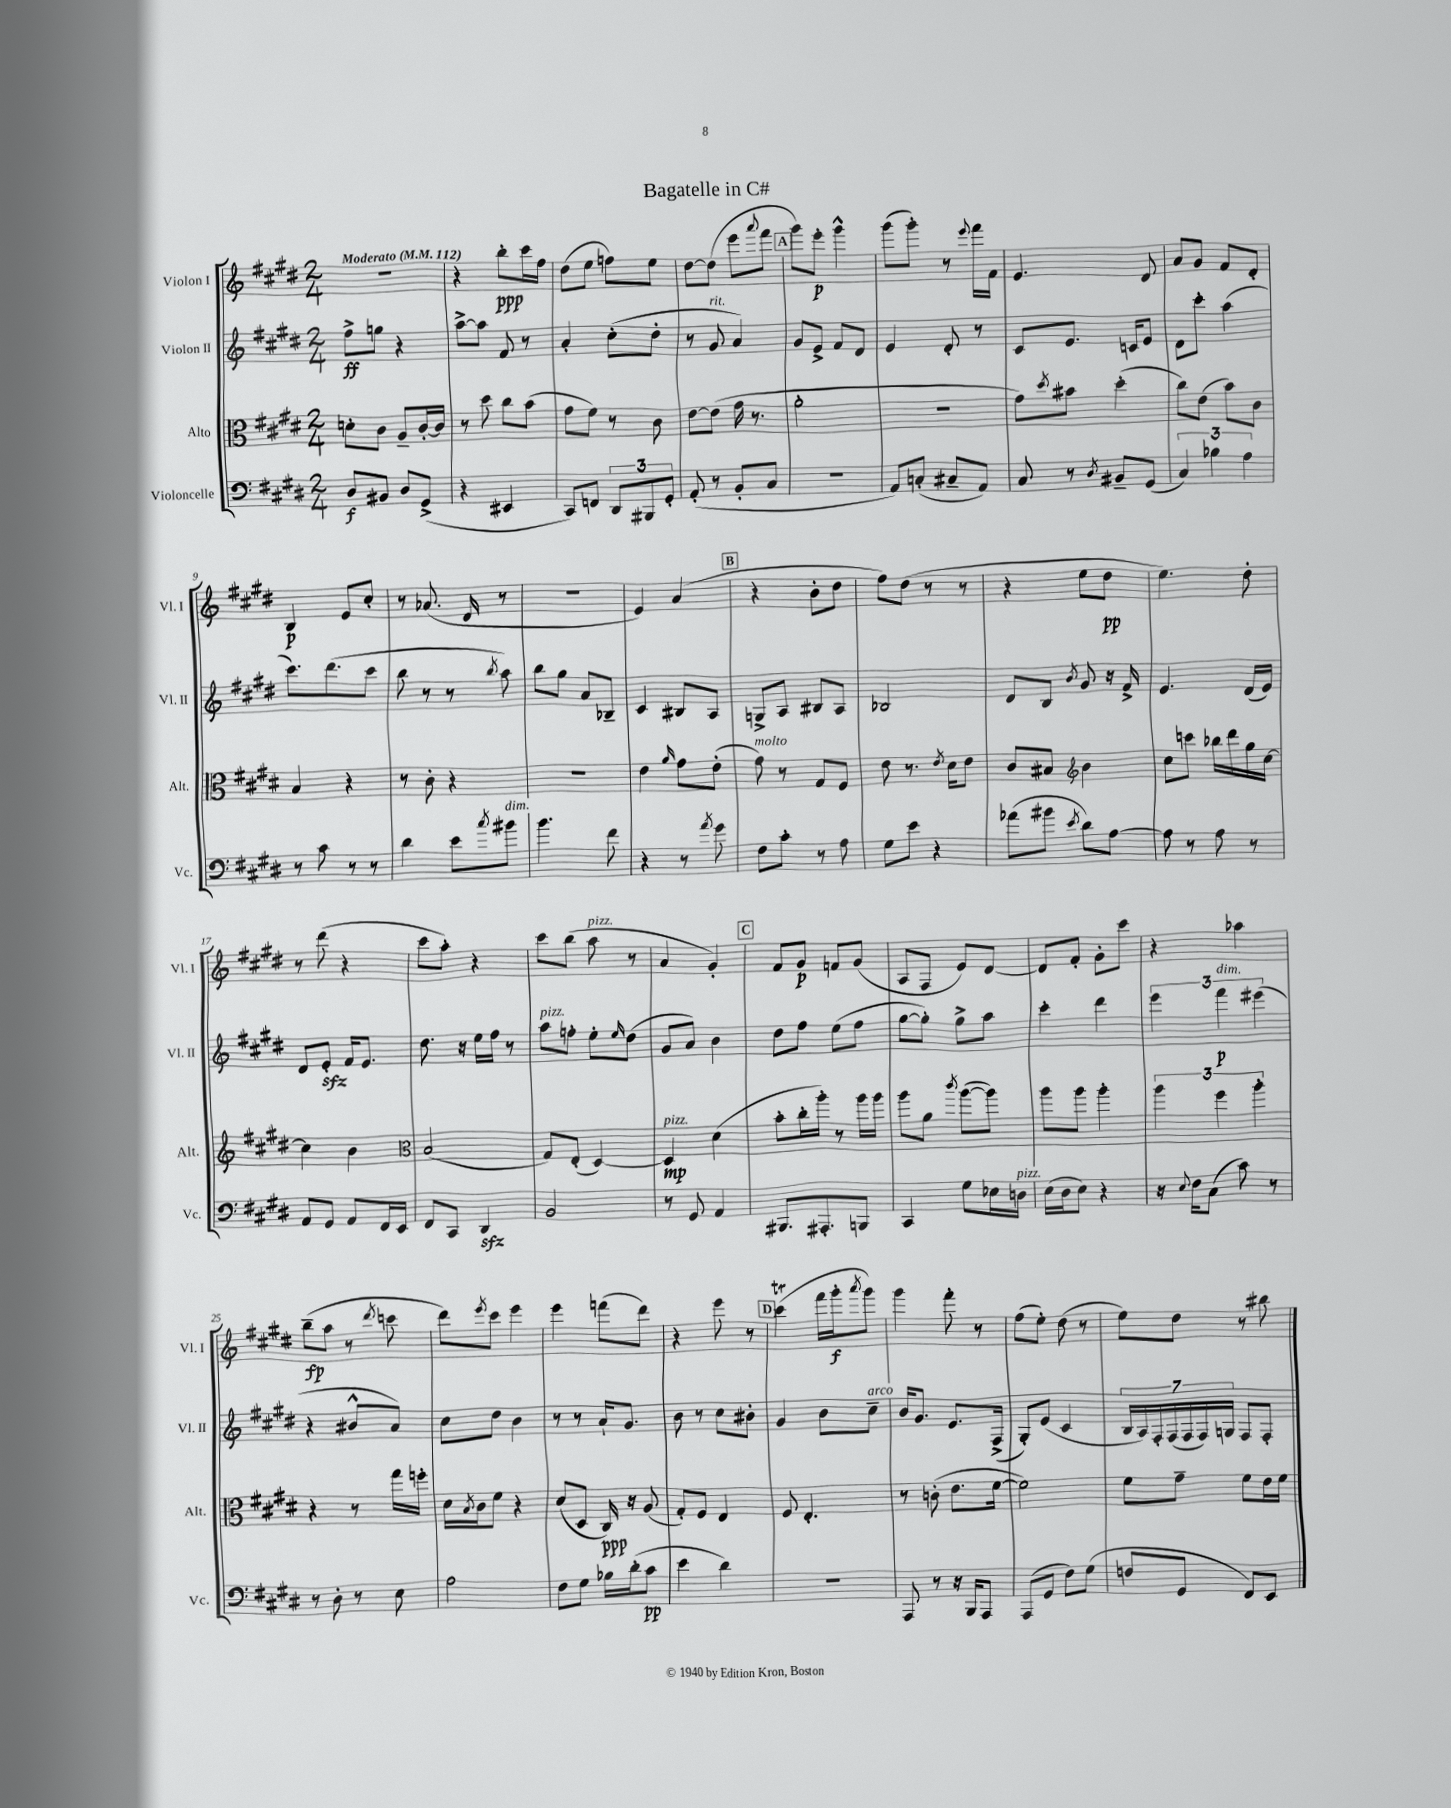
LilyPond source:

\header { title = "Bagatelle in C#" }
<<
\new StaffGroup <<
\new Staff = "s0" \with { instrumentName = "Violon I" shortInstrumentName = "Vl. I" } {
    \clef treble \key e \major \numericTimeSignature \time 2/4 \tempo "Moderato" 4 = 112
    r2 |
    r4 b''8-.\ppp cis'''16 fis''16 |
    dis''8( e''8 f''8) e''8 |
    dis''8~ dis''8( e'''8 \appoggiatura { a'''8 } fis'''8 |
    \mark \markup { \box "A" } gis'''8) e'''8-.\p gis'''4-^ |
    gis'''8( gis'''8-.) r8 \appoggiatura { e'''8 } fis'''16 fis'16 |
    e'4. dis'8 |
    a'8 gis'8 fis'8 dis'8-. |
    b4\p e'8 cis''8-. |
    r8 aes'8.( dis'16 r8 |
    R2 |
    e'4) a'4( |
    \mark \markup { \box "B" } r4 b'8-. dis''8 |
    fis''8) dis''8( r8 r8 |
    r4 e''8 dis''8\pp |
    e''4.) dis''8-. |
    r8 dis'''8( r4 |
    cis'''8 a''8-.) r4 |
    cis'''8 b''8( a''8^\markup { \italic "pizz." } r8 |
    a'4 gis'4-.) |
    \mark \markup { \box "C" } fis'8 gis'8\p f'8 gis'8( |
    a8 fis8 e'8) dis'8~ |
    dis'8 fis'8-. gis'8-. cis'''8 |
    r4 aes''4 |
    b''8--\fp( a''8 r8 \acciaccatura { dis'''8 } c'''8 |
    dis'''8) \acciaccatura { e'''8 } cis'''8 e'''4 |
    e'''4 f'''8( dis'''8) |
    r4 e'''8 r8 |
    \mark \markup { \box "D" } cis'''4\trill( fis'''16 gis'''16-.\f \acciaccatura { a'''8 } gis'''8) |
    gis'''4 fis'''8-. r8 |
    fis''8( e''8-.) dis''8( r8 |
    e''8) dis''8 r8 bis''8 \bar "|." |
}
\new Staff = "s1" \with { instrumentName = "Violon II" shortInstrumentName = "Vl. II" } {
    \clef treble \key e \major \numericTimeSignature \time 2/4
    fis''8->\ff g''8 r4 |
    a''8~-> a''8 fis'8 r8 |
    a'4-. cis''8-.( dis''8-. |
    r8 gis'8^\markup { \italic "rit." } a'4) |
    \mark \markup { \box "A" } gis'8 e'8-> fis'8 dis'8 |
    e'4 dis'8-. r8 |
    cis'8 e'8. c'16 e'8 |
    dis'8 cis'''8-. a''4( |
    cis'''8.) dis'''8.( cis'''8 |
    b''8 r8 r8 \acciaccatura { b''8 } a''8) |
    b''8 gis''8 a'8 bes8-- |
    cis'4 bis8 a8 |
    \mark \markup { \box "B" } g8-> a8 bis8 a8 |
    bes2 |
    dis'8 b8 \acciaccatura { b'8 } gis'8 r16 fis'16-> |
    e'4. dis'16( e'16) |
    dis'8 e'8-.\sfz fis'16 e'8. |
    dis''8. r16 e''16 fis''16 r8 |
    a''8^\markup { \italic "pizz." } f''8-. e''8-. \grace { e''16 } dis''8( |
    gis'8 a'8) b'4 |
    \mark \markup { \box "C" } dis''8 fis''8 e''8( fis''8 |
    gis''8~ gis''8-.) gis''8-> a''8 |
    cis'''4-. dis'''4 |
    \tuplet 3/2 { e'''4 fis'''4\p^\markup { \italic "dim." } eis'''4( } |
    r4 bis'8-^ a'8) |
    cis''8 dis''8 b'4 |
    r8 r8 a'16-! gis'8. |
    b'8 r8 cis''8 bis'8-. |
    \mark \markup { \box "D" } gis'4 b'8 cis''8--^\markup { \italic "arco" } |
    b'16 gis'8. e'8. fis16->( |
    gis8-.) e'8( cis'4 |
    \tuplet 7/4 { b16 a16) fis16-. fis16( fis16 fis16) g16 } fis8 fis8-. \bar "|." |
}
\new Staff = "s2" \with { instrumentName = "Alto" shortInstrumentName = "Alt." } {
    \clef alto \key e \major \numericTimeSignature \time 2/4
    d'8-. cis'8 a8-- cis'16~-. cis'16 |
    r8 dis''8 cis''8 b'8( |
    gis'8 fis'8) r8 cis'8 |
    e'8~ e'8( gis'16 r8. |
    \mark \markup { \box "A" } a'2-. |
    R2 |
    gis'8) \acciaccatura { dis''8 } bis'8 dis''4-.( |
    cis''8) e'8( b'8) cis'8 |
    b4 r4 |
    r8 cis'8-. r4 |
    r2 |
    e'4 \grace { a'16 } gis'8 e'8-.( |
    \mark \markup { \box "B" } gis'8^\markup { \italic "molto" }) r8 gis8 fis8 |
    e'8 r8. \acciaccatura { e'8 } dis'16 e'8 |
    cis'8 bis8 \clef treble b'4 |
    cis''8 c'''8 bes''16 dis'''16 gis''16 cis''16~ |
    cis''4 b'4 |
    \clef alto b2( |
    gis8) e8-.( dis4~) |
    dis4\mp^\markup { \italic "pizz." } dis'4( |
    \mark \markup { \box "C" } b'8-. cis''16-. a''16-.) r8 a''16 a''16 |
    a''8 a'8 \acciaccatura { cis'''8 } a''8~( a''8) |
    a''8 a''8 a''4-. |
    \tuplet 3/2 { a''4 fis''4 a''4-. } |
    r4 r8 gis''16 f''16-. |
    dis'16 \acciaccatura { b8 } cis'16 fis'8 r4 |
    dis'8( dis8 cis16\ppp) r16 a8( |
    gis8-.) fis8 e4 |
    \mark \markup { \box "D" } fis8 e4.-. |
    r8 c'8-.( e'8. fis'16~ |
    fis'2) |
    fis'8 gis'8-- fis'8 e'16 fis'16 \bar "|." |
}
\new Staff = "s3" \with { instrumentName = "Violoncelle" shortInstrumentName = "Vc." } {
    \clef bass \key e \major \numericTimeSignature \time 2/4
    dis8\f bis,8 dis8 gis,8->( |
    r4 eis,4 |
    cis,8) f,8 \tuplet 3/2 { dis,8 bis,,8 gis,8-. } |
    a,8-.( r8 b,8-. cis8 |
    \mark \markup { \box "A" } R2 |
    a,8) c8-.( cis8-- a,8) |
    cis8 r8 \acciaccatura { dis8 } bis,8-- gis,8( |
    \tuplet 3/2 { cis4) bes4 a4 } |
    r8 cis'8 r8 r8 |
    dis'4 e'8 \acciaccatura { cis''8 } bis'8^\markup { \italic "dim." } |
    b'4. fis'8 |
    r4 r8 \acciaccatura { a'8 } gis'8 |
    \mark \markup { \box "B" } fis8 cis'8-. r8 a8 |
    gis8 e'8 r4 |
    aes'8( bis'8 \acciaccatura { e'8 } dis'8) a8~ |
    a8 r8 a8 r8 |
    a,8 gis,8 a,8 fis,16 e,16 |
    fis,8 cis,8 dis,4\sfz |
    b,2 |
    r8 gis,8 a,4 |
    \mark \markup { \box "C" } bis,,8. ais,,8.-. b,,8 |
    cis,4 gis8 ees16 d16^\markup { \italic "pizz." } |
    e16( dis16 e8) r4 |
    r16 \appoggiatura { e8 } fis16 cis8( cis'8) r8 |
    r8 dis8-. r8 e8 |
    a2 |
    fis8 gis8 bes16 dis'16-.( cis'8\pp |
    e'4 dis'4) |
    \mark \markup { \box "D" } R2 |
    a,,8 r8 r16 b,,16 a,,8 |
    a,,8( gis,8 fis8) gis8( |
    f8 gis,8 fis,8) e,8 \bar "|." |
}
>>
>>
